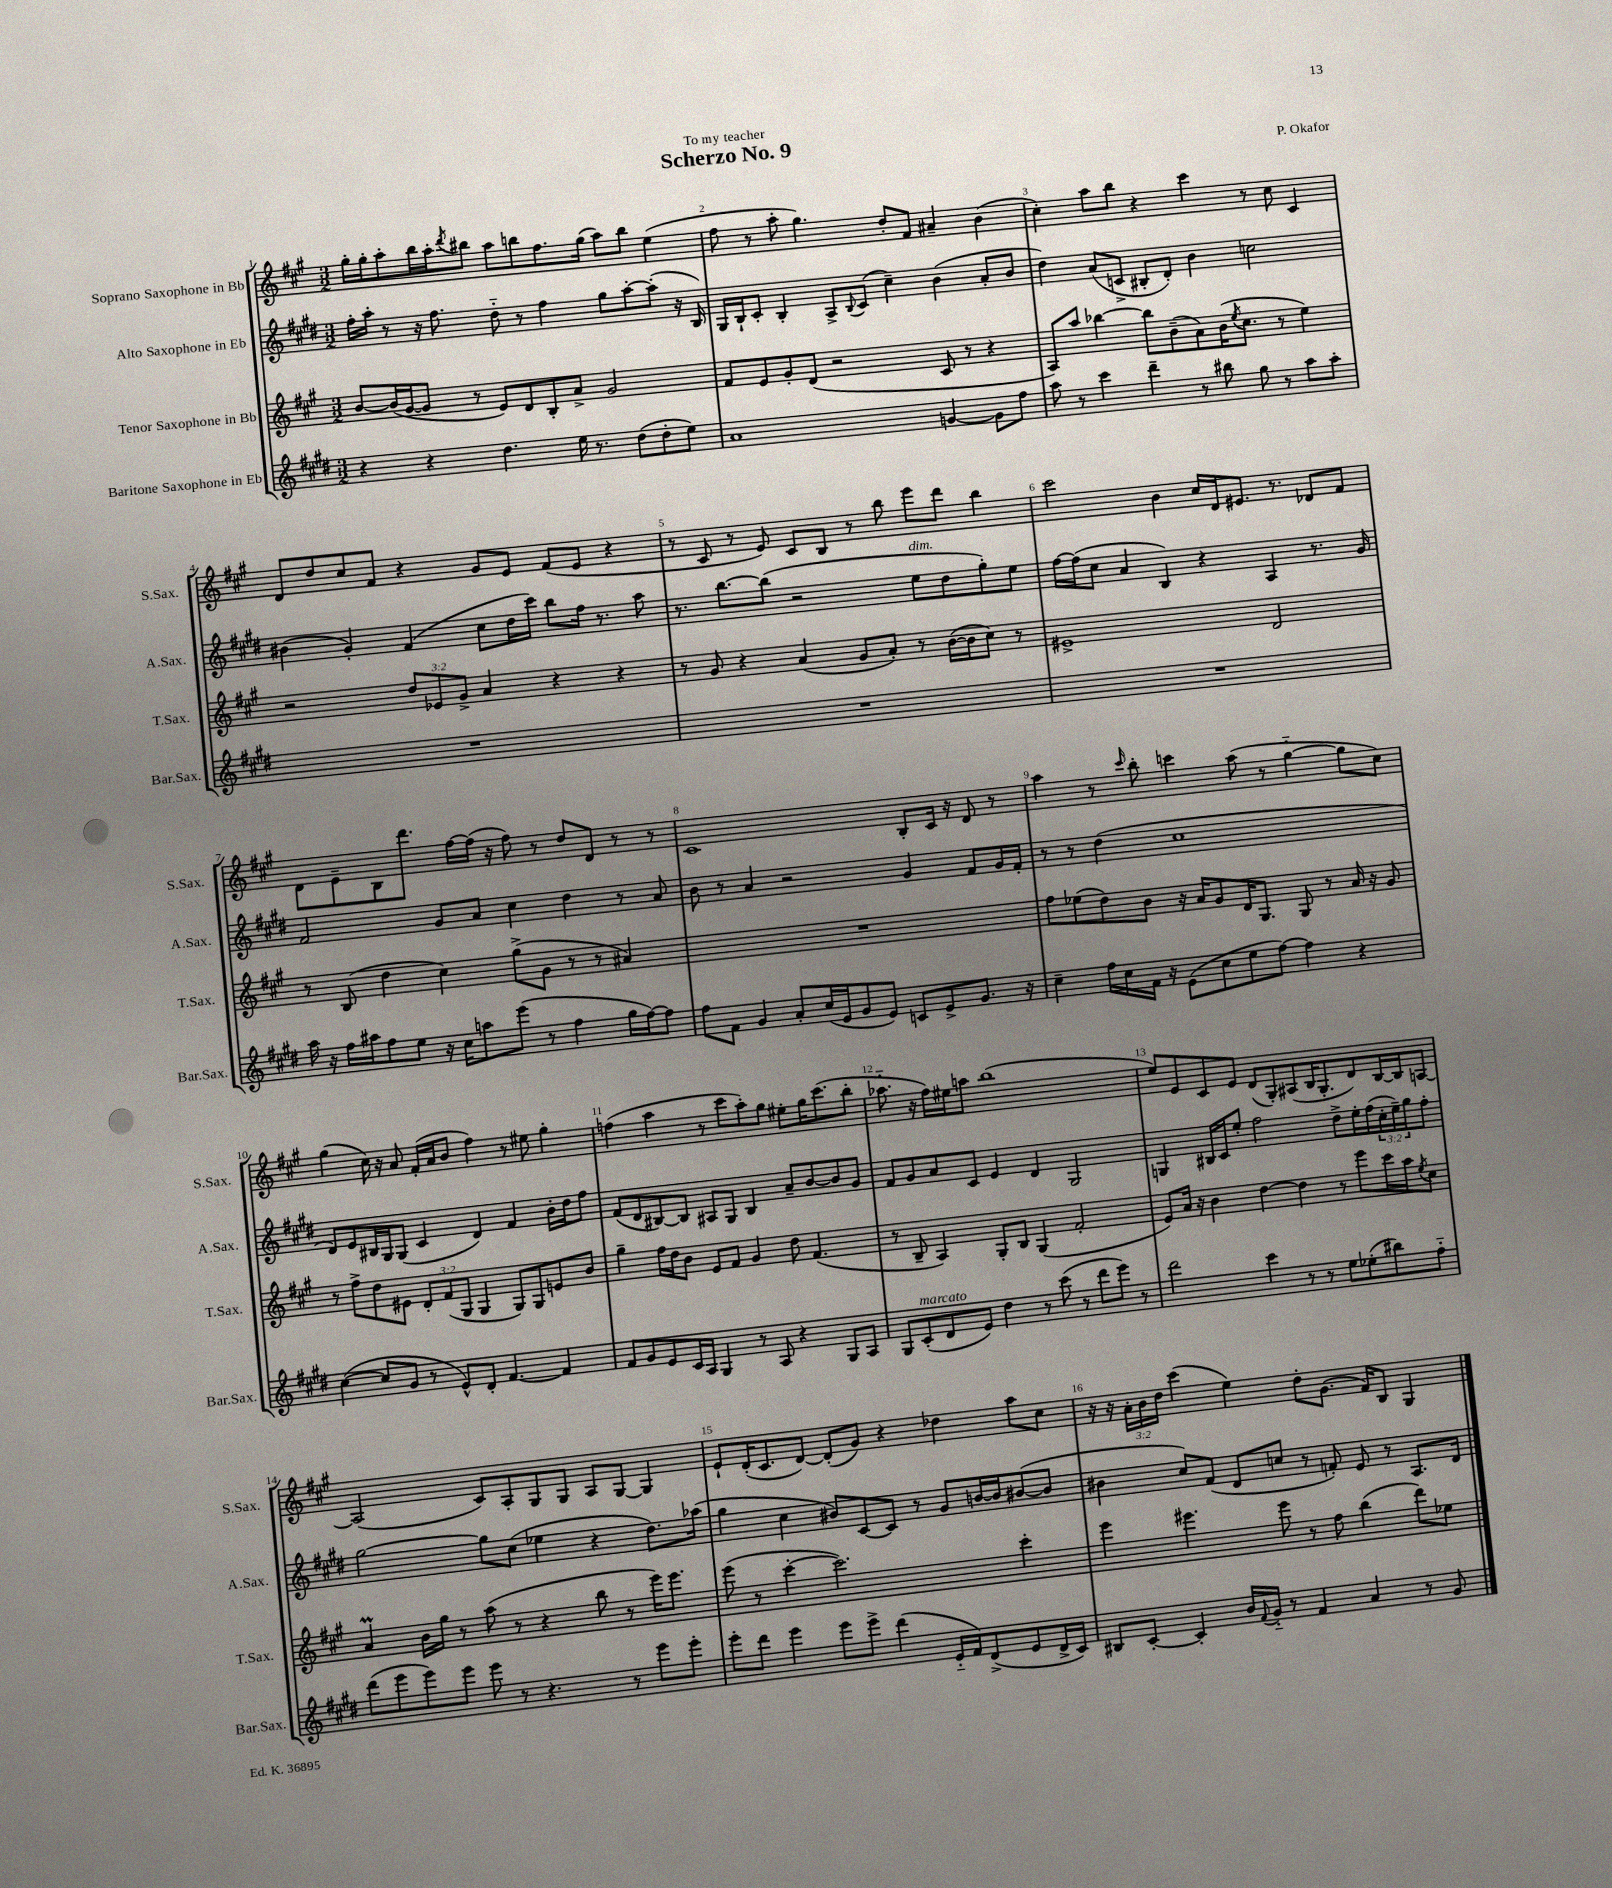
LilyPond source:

\header { title = "Scherzo No. 9" composer = "P. Okafor" dedication = "To my teacher" }
<<
\new StaffGroup <<
\new Staff = "s0" \with { instrumentName = "Soprano Saxophone in Bb" shortInstrumentName = "S.Sax." } {
    \clef treble \key a \major \numericTimeSignature \time 3/2 \override Staff.TupletNumber.text = #tuplet-number::calc-fraction-text
    gis''16-. gis''16-. a''8-. b''16 a''16-. \acciaccatura { d'''8 } bis''8 a''8 b''8 fis''8. gis''16( a''8) b''8 e''4( |
    fis''8 r8 a''8-. gis''4.) d''8-. fis'8 ais'4-- b'4( |
    cis''4-.) a''8 b''8 r4 cis'''4 r8 cis''8 cis'4 |
    d'8 d''8 cis''8 fis'8 r4 gis'8 e'8 fis'8( e'8 r4 |
    r8 cis'8 r8 e'8) cis'8 b8 r8 b''8 e'''8 d'''8 b''4 |
    cis'''2 b'4 cis''16 d'16 eis'8. r8. des'8 fis'8 |
    d'8 e'8-- b8 d'''8. fis''16~ fis''16( r16 fis''8) r8 d''8 d'8 r8 r8 |
    cis'1 b8-. cis'16 r16 d'8 r8 |
    a''4 r8 \grace { cis'''16 } b''8-. c'''4 a''8( r8 gis''4~-_ gis''8 cis''8) |
    gis''4( cis''16) r16 a'8 fis'16-.( a'16 b'8 fis''4) r8 eis''8 gis''4-. |
    f''4( a''4 r8 cis'''8 a''8-.) gis''8 eis''8-. gis''16 cis'''8.( b''8-. |
    aes''8.-_ r16 fis''16) eis''16 a''8 b''1( |
    e''8) e'8 cis'8 e'8 d'8( gis8-.) ais8( b16 gis8.-. d'8) b16~ b16 a8~ |
    a2( cis'8) a8-. gis8 gis8 a8 gis8~ gis4 |
    e'8-! d'16-.( cis'8. d'8~) d'8-.( gis'8) r4 des''4 a''8 cis''8 |
    r16 r16 \tuplet 3/2 { a'16-. b'16 d''16 } cis'''4( e''4) d''8-. gis'8.( fis'16) b8 gis4 \bar "|." |
}
\new Staff = "s1" \with { instrumentName = "Alto Saxophone in Eb" shortInstrumentName = "A.Sax." } {
    \clef treble \key e \major \numericTimeSignature \time 3/2 \override Staff.TupletNumber.text = #tuplet-number::calc-fraction-text
    fis''16-. a''16-. r8 r16 fis''8. dis''8-_ r8 fis''4 gis''8 a''8~-. a''8-.( r16 b16) |
    gis16 b16-! cis'8-. b4-. a8-> \appoggiatura { b8 } cis'8( cis''4--) b'4( a'8-. b'8 |
    dis''4) a'8( c'8-> bis8-. dis'8-.) b'4 c''2 |
    bis'4( gis'4-.) fis'4( cis''8 dis''16 cis'''16) b''8 fis''16 r8. a''8 |
    r8. b''8.~ b''8( r2 e''8^\markup { \italic "dim." } dis''8 gis''8-.) e''8 |
    fis''16~ fis''16( cis''8 a'4 b4) r4 a4 r8. gis'16 |
    fis'2 gis'8 a'8 cis''4 dis''4 r8 a'8 |
    b'8 r8 a'4 r2 gis'4 fis'8 gis'16 fis'16-. |
    r8 r8 dis''4( cis''1 |
    dis'8) e'8 bis16 gis16 gis8( cis'4 dis'4) fis'4 b'16-. dis''16 fis''8 |
    fis'8( dis'8 bis8~) bis8 ais8 gis8 bis4 a'8-- b'8~ b'8 gis'8 |
    fis'8 gis'8 a'8 cis'8 e'4 dis'4 gis2 |
    g4 bis16 cis'16 e''8-. fis''2 dis''8-> e''16-. fis''16( \tuplet 3/2 { cis''16-. e''16--) gis''16 } fis''8-. |
    gis''2~ gis''8 cis''8( ees''4 r4 dis''8.) aes''16( |
    gis''4 cis''4 bis'8) cis'8~ cis'8 r8 gis'8 b'16~ b'16 bis'8~( bis'8 |
    bis'4 cis''8) fis'8( dis'8 c''8 r8 f'8-.) e'8 r8 a8. dis'16 \bar "|." |
}
\new Staff = "s2" \with { instrumentName = "Tenor Saxophone in Bb" shortInstrumentName = "T.Sax." } {
    \clef treble \key a \major \numericTimeSignature \time 3/2 \override Staff.TupletNumber.text = #tuplet-number::calc-fraction-text
    b'8~ b'16( gis'16~ gis'8 r8 e'8) d'8 b8-. a'8-> gis'2 |
    fis'8 e'8 gis'8-. d'8( r2 cis'8 r8 r4 |
    a8) a''8 bes''4~ bes''8 b'8--( a'8) b'16( \acciaccatura { e''8 } cis''8. r8 e''4) |
    r2 \tuplet 3/2 { d''8 ees'8 gis'8-> } a'4 r4 r4 |
    r8 gis'8 r4 a'4( gis'8 a'8-.) r8 b'16~( b'16 cis''8) r8 |
    eis'1-> d'2 |
    r8 b8( d''4 cis''4) gis''8->( gis'8 r8 r8 ais'4) |
    R1. |
    fis''8 ees''8( d''8) b'8 r16 a'16 gis'8 d'16 gis8. gis8 r8 a'16 r16 gis'8 |
    r8 fis''8-> d''8 eis'8 \tuplet 3/2 { d'8-. fis'8( gis8 } gis4 gis8) gis8 e'8 b'8 |
    gis''4-- fis''16 d''16 b'8 e'8 fis'8 gis'4 d''8 fis'4.( |
    r8 b8-- a4) gis8-. b8 gis4( fis'2-. |
    e'8) a'16 r16 b'4 d''4~ d''4 r8 e'''8 cis'''16 a''16 \acciaccatura { e''8 } cis''8 |
    a'4\prall b'16 gis''16 r8 a''8( r8 r4 b''8 r8 e'''16) e'''8. |
    e'''8( r8 cis'''4~-. cis'''2.) cis'''4-. |
    e'''4 eis'''4. eis'''8 r8 fis''8 b''4( d'''8) ees''8 \bar "|." |
}
\new Staff = "s3" \with { instrumentName = "Baritone Saxophone in Eb" shortInstrumentName = "Bar.Sax." } {
    \clef treble \key e \major \numericTimeSignature \time 3/2
    r4 r4 dis''4. e''16 r8. dis''8( dis''8-. e''8) |
    a'1 g'4~ g'8 fis''8 |
    a''8 r8 cis'''4 dis'''4-- r8 bis''8 gis''8 r8 a''8 a''8-. |
    R1. |
    R1. |
    R1. |
    a''16 r16 fis''16 ais''16 fis''8 e''8 r16 cis''16 a''8 e'''8( r8 fis''4 gis''16 fis''16~) fis''8 |
    fis''8 fis'8 gis'4 a'8-. cis''16( e'16 gis'8 e'8) c'8 e'8-> gis'8. r16 |
    cis''4-- fis''16 cis''16 fis'16 r16 e'8( cis''8 e''8 fis''8~) fis''4 r4 |
    cis''4~( cis''8 gis'8 r8 e'8-^) dis'8-. fis'4.~ fis'4 |
    fis'8 gis'8 e'8 cis'16 a16 gis4 r8 a8 r4 gis8 a8 |
    gis8 cis'8-.^\markup { \italic "marcato" }( dis'8 e'8) dis''4 r8 cis'''8( r8 dis'''8 e'''8) r8 |
    dis'''2 cis'''4 r8 r8 e''8 ees''8-.( bis''8) fis''8-_ |
    dis'''8( e'''8 e'''8) e'''8 e'''8 r8 r4. r8 e'''8 e'''8-. |
    e'''8-. dis'''8 e'''4 e'''8 e'''8-> dis'''4( e'16-_ fis'16) dis'8->( e'8 dis'16-> cis'16) |
    bis8 cis'8~-. cis'4-. b'16 \appoggiatura { fis'8 } gis'16-_ r8 fis'4 a'4 r8 gis'8 \bar "|." |
}
>>
>>
\layout { \context { \Score \override BarNumber.break-visibility = ##(#f #t #t) barNumberVisibility = #all-bar-numbers-visible } }
